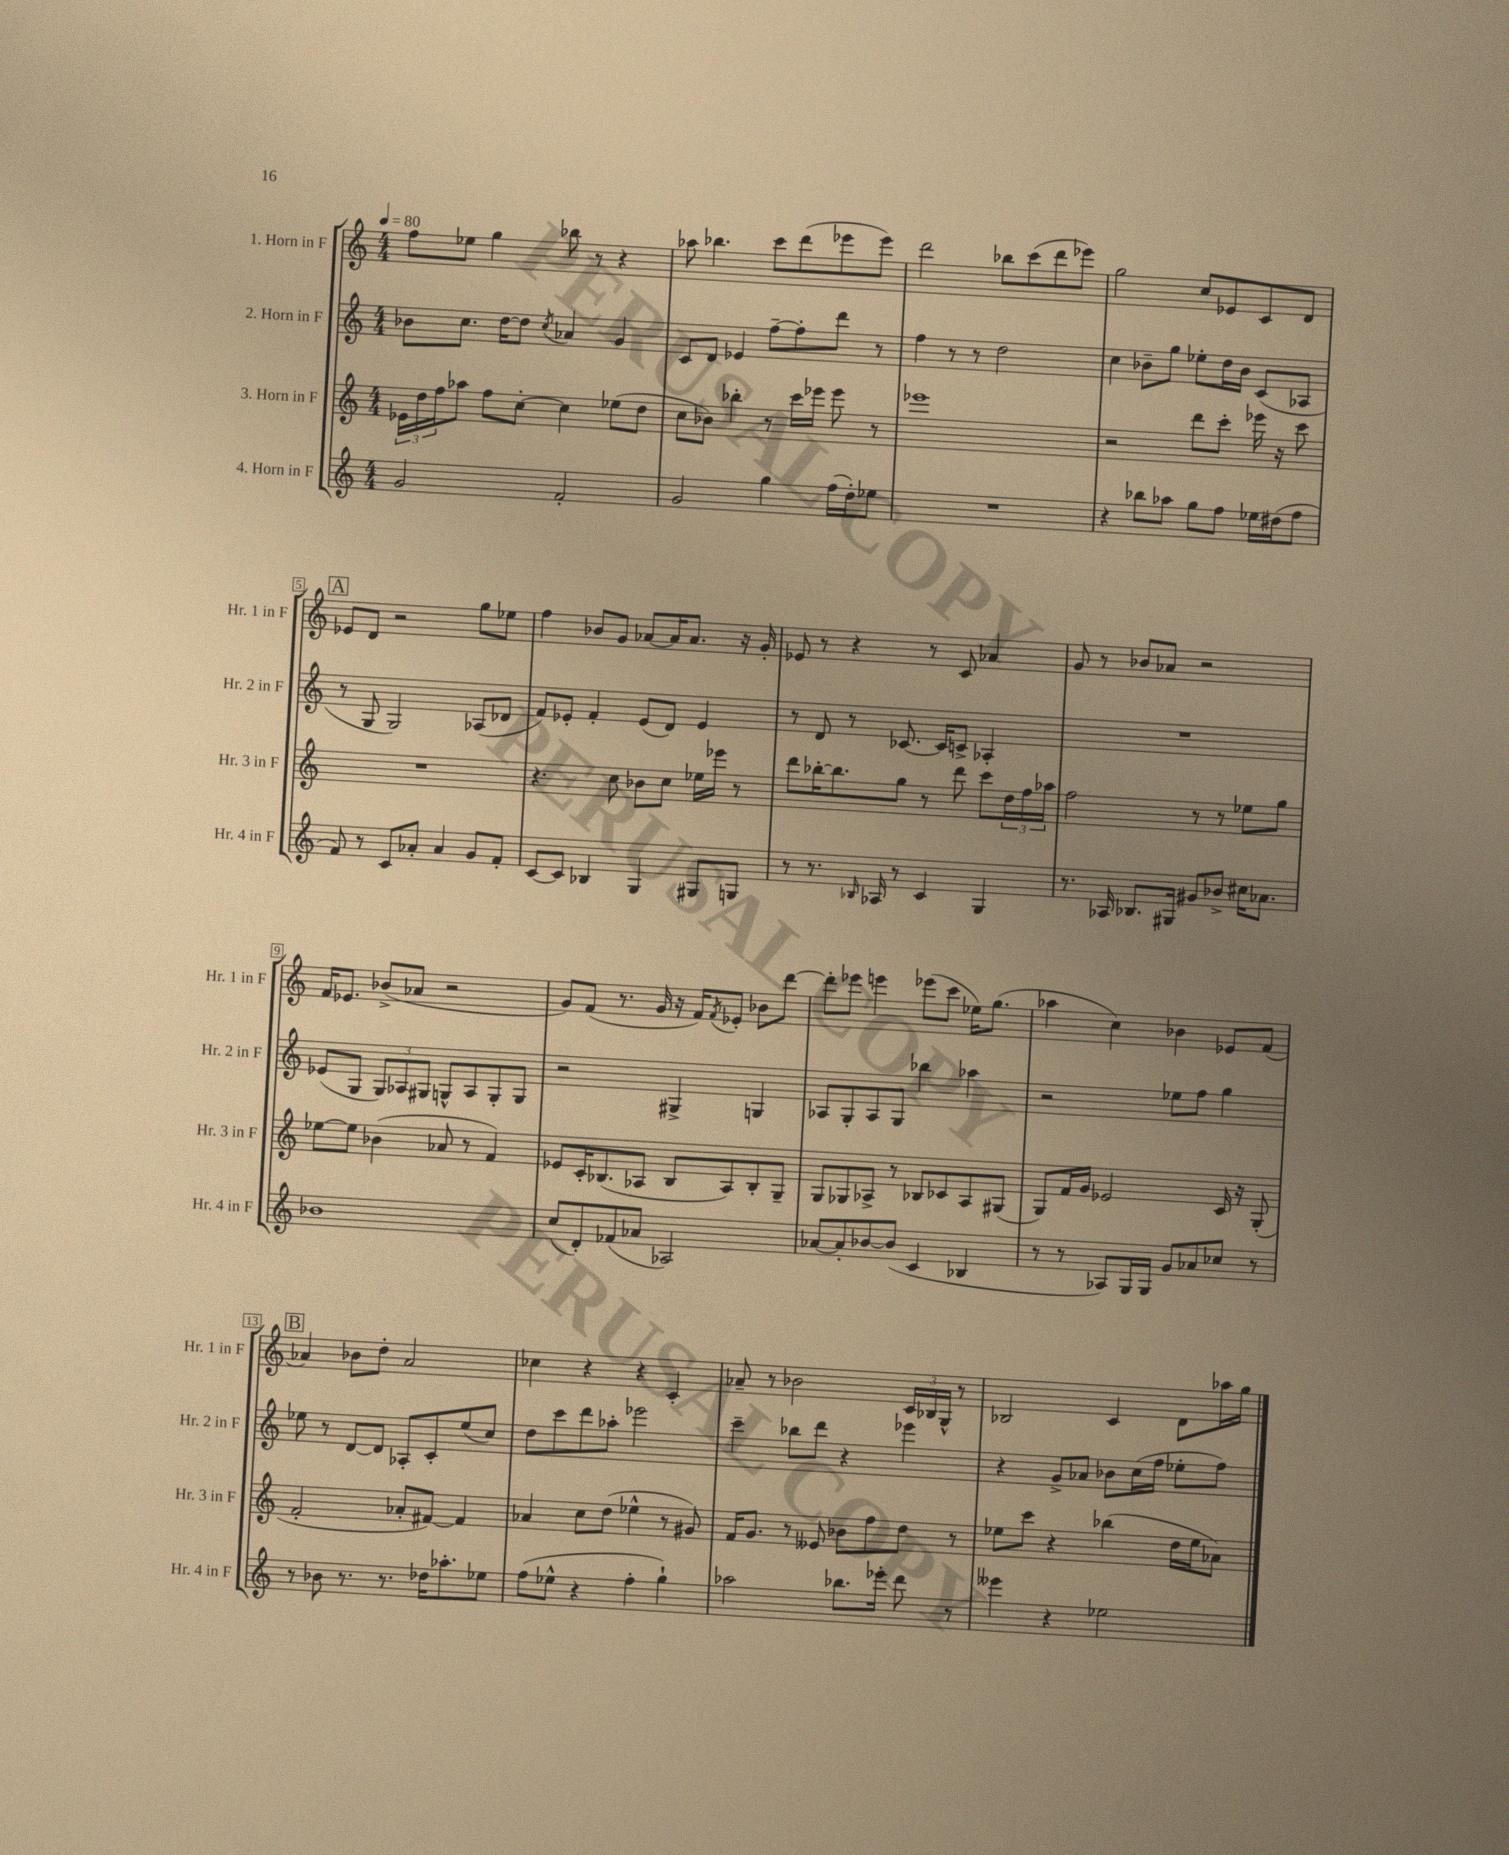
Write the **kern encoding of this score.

**kern	**kern	**kern	**kern
*part4	*part3	*part2	*part1
*staff4	*staff3	*staff2	*staff1
*I"4. Horn in F	*I"3. Horn in F	*I"2. Horn in F	*I"1. Horn in F
*I'Hr. 4 in F	*I'Hr. 3 in F	*I'Hr. 2 in F	*I'Hr. 1 in F
*clefG2	*clefG2	*clefG2	*clefG2
*k[]	*k[]	*k[]	*k[]
*M4/4	*M4/4	*M4/4	*M4/4
*MM80	*MM80	*MM80	*MM80
=1	=1	=1	=1
2g/	24e-X\LL	8b-X\L	8ff\L
.	24dd\	.	.
.	24ff\J	.	.
.	8aa-X\J	8.cc\J	8ee-X\J
.	8ff\L	.	4gg\
.	.	[16dd\KL	.
.	[8cc'\J	8dd\J]	.
.	.	8qcc/	.
2f'/	4cc\]	4a-X/	8bb-X\
.	.	.	8r
.	(8ee-X\L	4g/	4r
.	8dd\J	.	.
=2	=2	=2	=2
2g/	8cc\L	8c/L	8aa-X\
.	8b-X\J)	8d/J	4.bb-X\
.	4bb-X'\	4e-X/	.
4gg\	8r	[8ff~\L	8ccc\L
.	16ccc\LL	8ff'\]	(8ddd\
.	16eee-X\JJ	.	.
(16ff\LL	8eee-\	8ddd\J	8eee-X\
16dd'\J)	.	.	.
8ee-X\J	8r	8r	8eee-\J)
=3	=3	=3	=3
1r	1eee-X	4ff\	2ddd\
.	.	8r	.
.	.	8r	.
.	.	2dd\	8bb-X\L
.	.	.	(8ccc\
.	.	.	8ddd\
.	.	.	8eee-X\J)
=4	=4	=4	=4
4r	2r	4cc\	2gg\
8bb-X\L	.	8b-X~\L	.
8aa-X\J	.	8gg\J	.
8gg\L	8ddd\L	8ee-X'\L	8cc/L
8ff\J	8ccc'\J	16dd\L	8e-X/
.	.	16b-\JJ	.
16ee-X\LL	16eee-X\	(8c/L	8c/
(16dd#X\J	16r	.	.
8ff\J	8ccc\	8A-X/J	8d/J
!!LO:LB:g=z
!!LO:REH:place=s1:t=A
=5	=5	=5	=5
8f/)	1r	8r	8e-X/L
8r	.	8G/	8d/J
8c/L	.	2G/)	2r
8a-X'/J	.	.	.
4a-/	.	.	.
8g/L	.	(8A-X/L	8gg\L
8f'/J	.	8d-X/J	8ee-X\J
=6	=6	=6	=6
[8c/L	4.r	8f/L)	4ff\
8c/J]	.	8e-X'/J	.
4B-X/	.	4f'/	8b-X/L
.	8cc\	.	8g/J
4G/	8b-X\L	(8e-/L	[8a-X/L
.	8cc\J	8d/J)	16a-/K]
.	.	.	8.a-/J
8G#X/L	16ee-X\LL	4e-/	.
.	16eee-X\JJ	.	.
8Gn/J	8r	.	16r
.	.	.	16g'/
=7	=7	=7	=7
8r	8ddd\L	8r	8e-X/
8.r	[16bb-X'\K	8d/	8r
.	8.bb-\]	.	.
.	.	8r	4r
16qqB-X/	.	.	.
16A-X/	.	.	.
8r	8gg\J	[8.c-X/	.
4c/	8r	.	8r
.	.	16c-/KL]	.
.	8ddd\	8cn^/J	8c/
4G/	8ccc\L	4A-X'/	4a-X/
.	24dd\L	.	.
.	24ff\	.	.
.	24aa-X\JJ	.	.
=8	=8	=8	=8
8.r	2ff\	1r	8g/
.	.	.	8r
16A-X/	.	.	.
8.B-X/L	.	.	8b-X/L
.	.	.	8a-X/J
16G#X/Jk	.	.	.
8g#X/L	8r	.	2r
8b-X^/J	8r	.	.
16cc#X\KL	8ee-X\L	.	.
8.a-X\J	.	.	.
.	8gg\J	.	.
!!LO:LB:g=z
=9	=9	=9	=9
1b-X	[8ee-X\L	(8e-X/L	16f/KL
.	.	.	8.e-X/J
.	8ee-\J]	8G/J	.
.	(4b-X\	12G/L)	(8b-X^/L
.	.	12A-X/	.
.	.	.	8a-X/J
.	.	12G#X/J	.
.	8a-X/	8Gn^^/L	2r
.	8r	8A-/	.
.	4f/)	8G'/	.
.	.	8G/J	.
=10	=10	=10	=10
(8cc/L	8e-X/L	2r	8g/L)
8d'/)	16c'/K	.	(8f/J
.	(8.B-X/	.	.
(8f-X/	.	.	8.r
8a-X/J	8A-X/J	.	.
.	.	.	16g/
2A-X/)	8B-/L	4G#X^/	16r
.	.	.	16f/KL)
.	.	.	8qf/
.	8A-/)	.	8e-X'/J
.	8B-'/	4Gn/	8b-X\L
.	8G~/J	.	[8ddd\J
=11	=11	=11	=11
[8a-X/L	8G/L	8A-X/L	8ddd'\L]
8a-'/]	8G-X/	8G'/	8eee-X\J
[8b-X/	8A-X^/J	8A-/	4eeen\
(8b-/J]	8r	8G/J	.
4c/	8B-X/L	4bb-X\	(8eee-X\L
.	8c-X/	.	8ccc\J
4B-X/	8A-/	4aa-X\	16ee-X\KL)
.	.	.	(8.gg\J
.	(8G#X/J	.	.
=12	=12	=12	=12
8r	8G/L)	2r	4aa-X\
8r	16f/L	.	.
.	16g/JJ	.	.
8A-X/L)	2e-X/	.	4cc\)
16G/L	.	.	.
16G/JJ	.	.	.
8g/L	.	8ee-X\L	4b-X\
8a-X/	.	8ff\J	.
8cc-X/J	16c/	4gg\	8e-X/L
.	16r	.	.
8r	(8G'/	.	(8f/J
!!LO:LB:g=z
!!LO:REH:place=s1:t=B
=13	=13	=13	=13
8r	2f'/	8ee-X\	4a-X/)
8b-X\	.	8r	.
8.r	.	[8d/L	8b-X\L
.	.	8d/J]	8dd'\J
8.r	.	.	.
.	8a-X'/L	8A-X'/L	2a-/
16dd-X\KL	[8f#X/J)	8c'/	.
8.aa-X'\	.	.	.
.	4f#/]	(8ee-/	.
8ee-X\J	.	8cc/J)	.
=14	=14	=14	=14
(8ff\L	4a-X/	8dd\L	4cc-X\
8ee-X^^\J	.	8ccc\	.
4r	8cc\L	8ddd\	4r
.	(8dd\J	8aa-X'\J	.
4ff'\	4ee-X^^\	2eee-X\	4r
4gg`\)	8r	.	4c'/
.	8g#X/)	.	.
=15	=15	=15	=15
2aa-X\	16f/KL	4ccc~\	8a-X~/
.	8.g/J	.	.
.	.	.	8r
.	8r	8bb-X\L	2b-X\
.	8e--X/	8ddd\J	.
8.bb-X\L	8b-X\L	4r	.
.	8ff\	.	.
16eee-X'\Jk	.	.	.
8ddd\	8dd\J	4eee-X\	24c/LL
.	.	.	24B-X/
.	.	.	24G^^/JJ
8r	8r	.	8r
=16	=16	=16	=16
4eee--X\	8ee-X\L	4r	2B-X/
.	8ccc\J	.	.
4r	4r	8g^/L	.
.	.	8a-X/J	.
2ee-X\	(4bb-X\	8b-X\L	4c/
.	.	(16cc\L	.
.	.	16ff\JJ	.
.	16dd\LL	8ee-X'\L	8d\L
.	16ee-\J	.	.
.	8a-X\J)	8ff\J)	16aa-X\L
.	.	.	16gg\JJ
==	==	==	==
*-	*-	*-	*-
